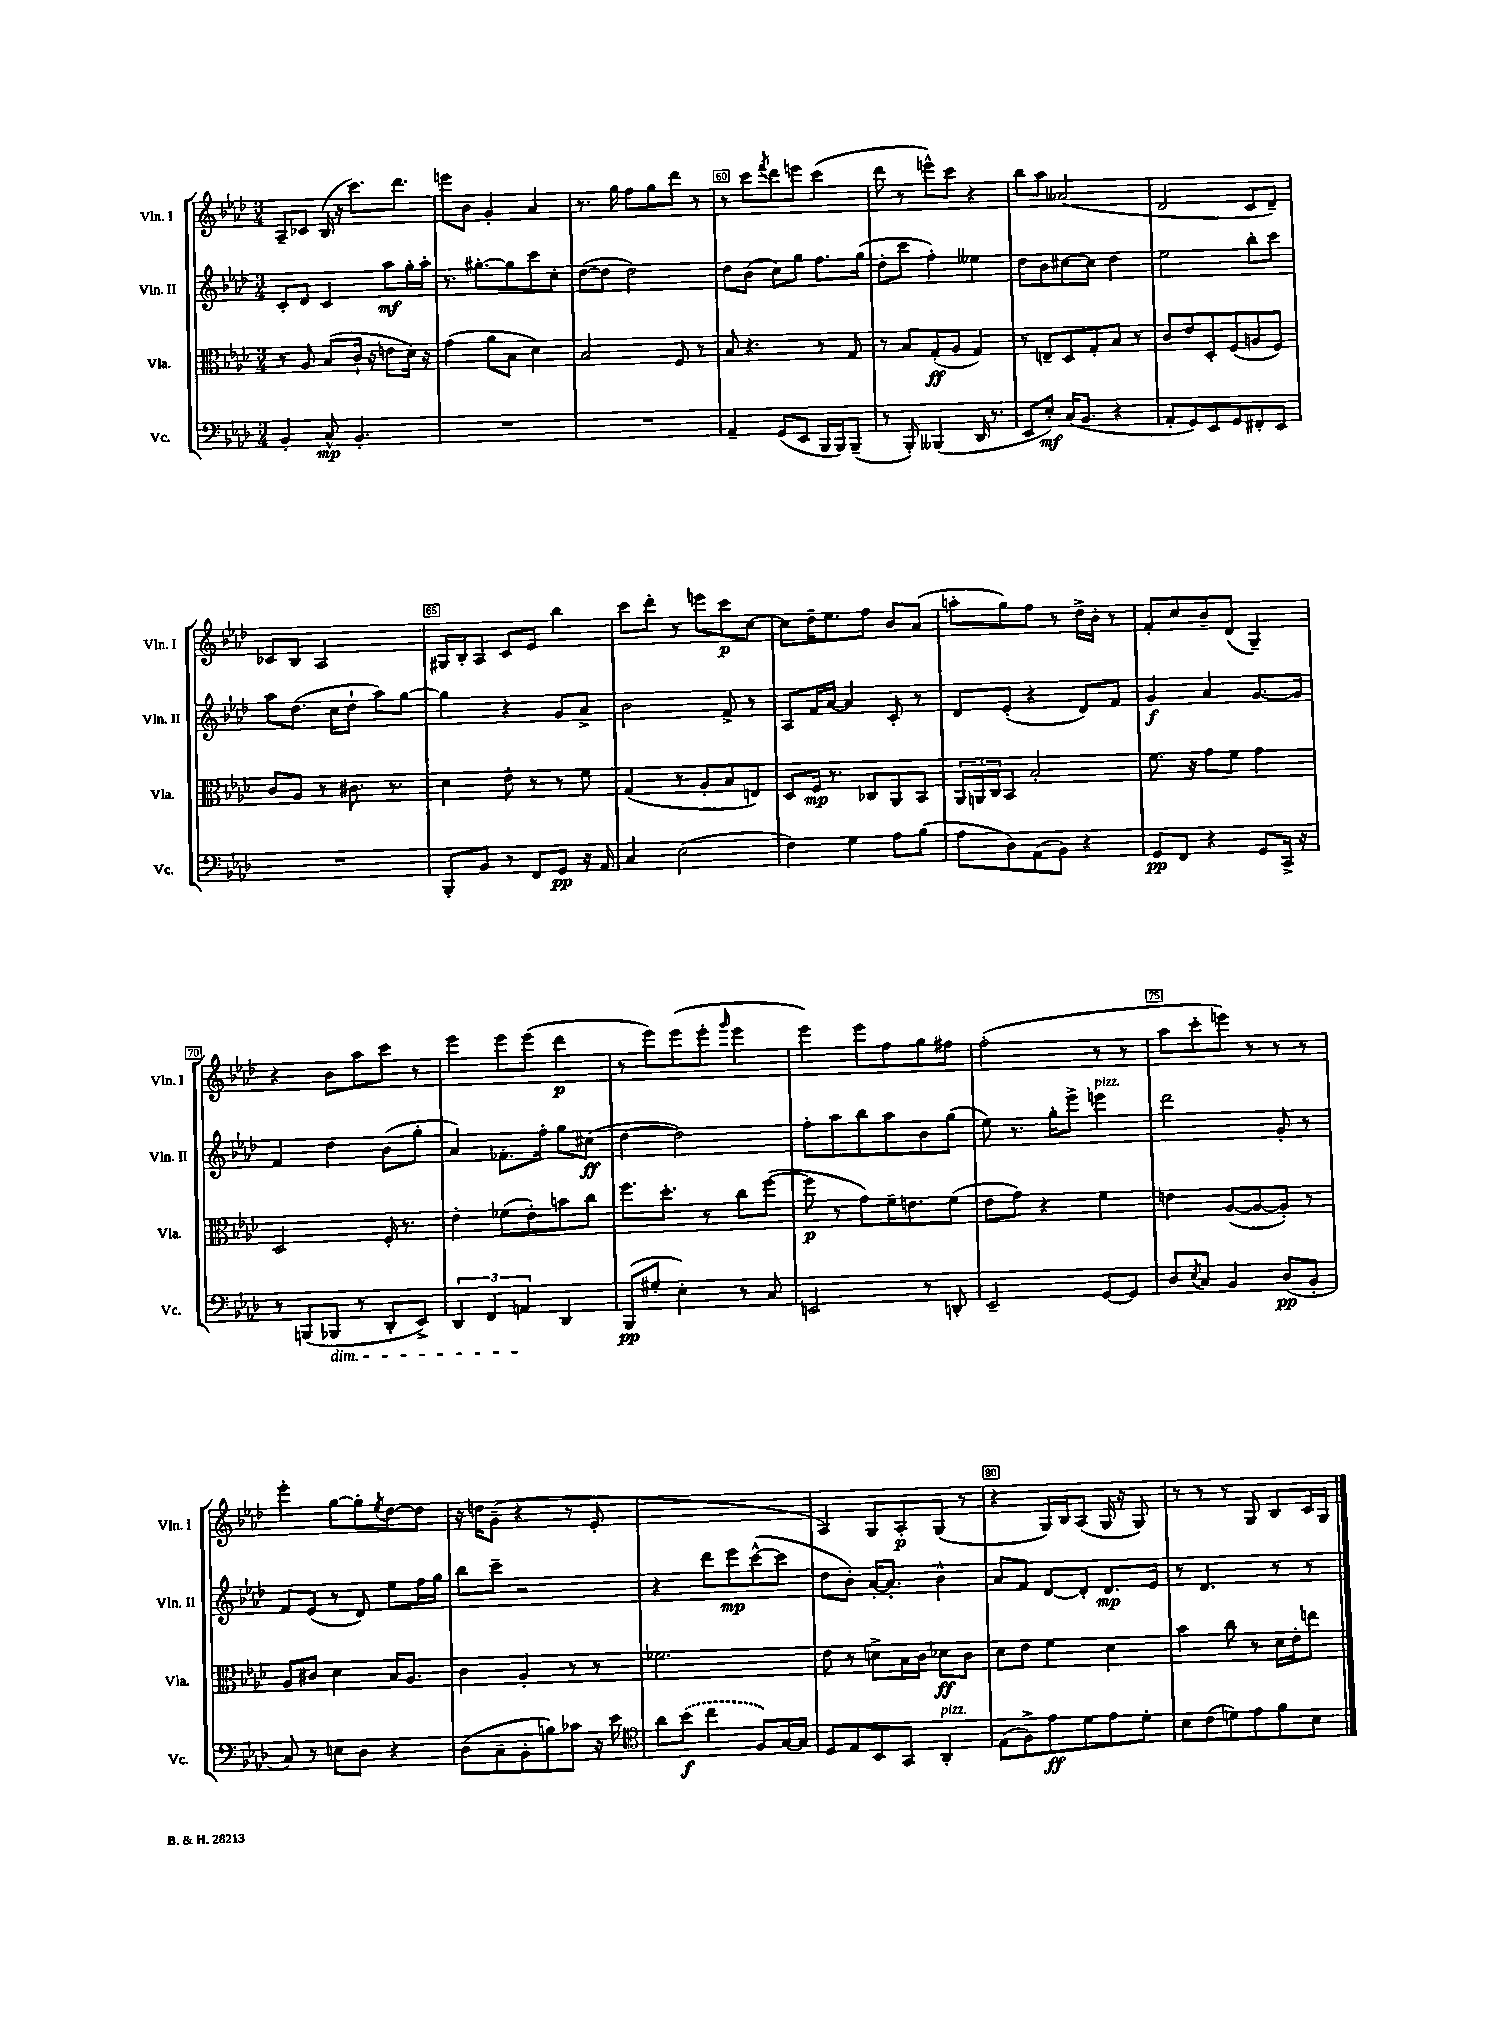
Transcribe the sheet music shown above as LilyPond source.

<<
\new StaffGroup <<
\new Staff = "s0" \with { instrumentName = "Vln. I" shortInstrumentName = "Vln. I" } {
    \clef treble \key aes \major \numericTimeSignature \time 3/4
    aes8-- ces'8 bes16( r16 c'''8.) des'''8. |
    e'''8 bes'8 g'4-. aes'4 |
    r8. g''16 f''8 g''8 des'''8 r8 |
    r8 c'''8 \acciaccatura { f'''8 } des'''8 e'''8 c'''4( |
    des'''8 r8 e'''8-^) c'''8 r4 |
    bes''8 aes''8 aeses'2( |
    des'2 c'8 des'8--) |
    ces'8 bes8 aes2 |
    gis16 bes16-. aes8 c'8 ees'8 bes''4 |
    c'''8 des'''8-. r8 e'''8 c'''8\p c''8~ |
    c''8 des''16-- ees''8. f''8 bes'8 aes'8( |
    a''8-. g''8) f''8 r8 des''16-> bes'16-. r8 |
    f'8-. c''8 bes'8-- des'8( g4--) |
    r4 bes'8 aes''8 c'''8 r8 |
    ees'''4 ees'''8 ees'''8( des'''4\p |
    r8 ees'''8) ees'''8( ees'''8-. \grace { g'''16 } ees'''4 |
    ees'''4) ees'''8 f''8 g''8 fis''8 |
    f''2-.( r8 r8 |
    aes''8 c'''8-. e'''8) r8 r8 r8 |
    ees'''4-. g''8~ g''8-. \acciaccatura { ees''8 } des''8~ des''8 |
    r16 d''16 g'8--( r4 r8 ees'8-. |
    R2. |
    aes4) g8 aes8-.\p g8( r8 |
    r4 g16) bes16 aes8( g16 r16 g8) |
    r8 r8 r8 g8 bes8 c'16 g16 \bar "|." |
}
\new Staff = "s1" \with { instrumentName = "Vln. II" shortInstrumentName = "Vln. II" } {
    \clef treble \key aes \major \numericTimeSignature \time 3/4
    c'8-. des'8 c'4 aes''8\mf g''16-. aes''16-. |
    r8. gis''8.~-. gis''8 c'''8 c''8-. |
    des''8~( des''8 des''2) |
    des''8 bes'8( c''8) g''8 f''8. g''16( |
    des''8-. c'''8 f''4-.) eeses''4 |
    des''8 bes'8 cis''8~ cis''8 des''4 |
    ees''2 bes''8-. c'''8 |
    aes''8 des''8.( c''16 des''8-! aes''8) g''8~ |
    g''4 r4 g'8 aes'8-> |
    bes'2 f'8-> r8 |
    aes8 f'16 aes'16~ aes'4 c'8-. r8 |
    des'8 ees'8-.( r4 des'8) f'8 |
    g'4\f aes'4 g'8.~ g'16 |
    f'4 des''4 bes'8( g''8-. |
    aes'4) fes'8.-. f''16-. g''8 cis''8\ff( |
    des''4~ des''2) |
    f''8-. aes''8 bes''8 aes''8 bes'8 g''8( |
    ees''8) r8. g''16-. ees'''8-> e'''4^\markup { \italic "pizz." } |
    des'''2 g'8-. r8 |
    f'8 ees'8( r8 des'8) ees''8 f''16 g''16 |
    bes''8 c'''8-- r2 |
    r4 des'''8 ees'''8\mp c'''8~-^( c'''8 |
    des''8 bes'8-.) aes'16~-. aes'8.-. bes'4-^ |
    aes'8 f'8 des'8~ des'8-. des'8.\mp ees'16 |
    r8 des'4. r8 r8 \bar "|." |
}
\new Staff = "s2" \with { instrumentName = "Vla." shortInstrumentName = "Vla." } {
    \clef alto \key aes \major \numericTimeSignature \time 3/4
    r8 aes8 bes8( c'16-! r16 e'8 des'16) r16 |
    g'4( aes'8 bes8 des'4) |
    bes2 f8 r8 |
    bes8 r4. r8 g8 |
    r8 bes8 g8-.\ff( aes8 g4) |
    r8 e8-- des8 g8-. bes8 r8 |
    c'8 ees'8 des8-. f8( a8 f8) |
    c'8 aes8 r8 cis'8. r8. |
    des'4 ees'8-. r8 r8 f'8 |
    g4( r8 aes8-. bes8 e8) |
    des8 f16\mp r8. ces8 aes,8 bes,8 |
    \tuplet 3/2 { aes,16 a,16 c16 } bes,8 bes2-. |
    f'8. r16 g'8 f'8 g'4 |
    des2 f16-. r8. |
    ees'4-. fes'8( ees'8-.) b'8 c''8 |
    f''8. des''8.-. r8 c''8 f''8~( |
    f''8\p r8 g'8) f'16-- e'8. f'8( |
    ees'8 g'8) r4 f'4 |
    e'4 aes8~( aes8~ aes8-.) r8 |
    aes8 cis'8 des'4 bes16 aes8. |
    c'4 aes4-. r8 r8 |
    fes'2. |
    ees'8 r8 d'8-> bes16 c'16 des'8\ff c'8 |
    des'8 ees'8 f'4 des'4 |
    bes'4 c''8 r8 des'16 ees'16-. e''8 \bar "|." |
}
\new Staff = "s3" \with { instrumentName = "Vc." shortInstrumentName = "Vc." } {
    \clef bass \key aes \major \numericTimeSignature \time 3/4
    bes,4-. c8-^\mp bes,4.-. |
    R2. |
    R2. |
    aes,4-- g,8( ees,8 bes,,16 bes,,16) bes,,8--( |
    r8 bes,,8-.) beses,,4( des,16 r8. |
    ees,8 ees8-.\mf) c16( bes,8. r4 |
    aes,8-. g,8) ees,8 g,8 fis,8-. ees,8 |
    R2. |
    bes,,8-. bes,8 r8 f,8 g,8\pp r16 aes,16 |
    c4 ees2( |
    f4) g4 aes8 bes8( |
    aes8 des8) aes,8( bes,8) r4 |
    g,8\pp f,8 r4 g,8 c,16-> r16 |
    r8 b,,8( bes,,8\dim r8 des,8-. ees,8->) |
    \tuplet 3/2 { des,4 f,4 a,4\! } des,4 |
    bes,,8\pp( gis8-. ees4-.) r8 c8 |
    e,2 r8 d,8-. |
    ees,2-- g,8~ g,8 |
    des8 \acciaccatura { ees8 } c8 bes,4 des8\pp( bes,8-. |
    c8) r8 e8 des8 r4 |
    des8( c8-- bes,8-. b8) ces'8 r16 ees'16 |
    \clef tenor aes'8 \once \slurDashed bes'8\f( c''4 f8) g16~ g16 |
    des8 ees8 bes,8 g,8 aes,4-.^\markup { \italic "pizz." } |
    ees8( f8->) ees'8\ff des'8 ees'8 des'8-. |
    bes8 c'8( d'8) ees'8 f'8 bes8 \bar "|." |
}
>>
>>
\layout { \context { \Score currentBarNumber = #57 \override BarNumber.break-visibility = ##(#f #t #t) barNumberVisibility = #(every-nth-bar-number-visible 5) \override BarNumber.stencil = #(make-stencil-boxer 0.1 0.3 ly:text-interface::print) } }
